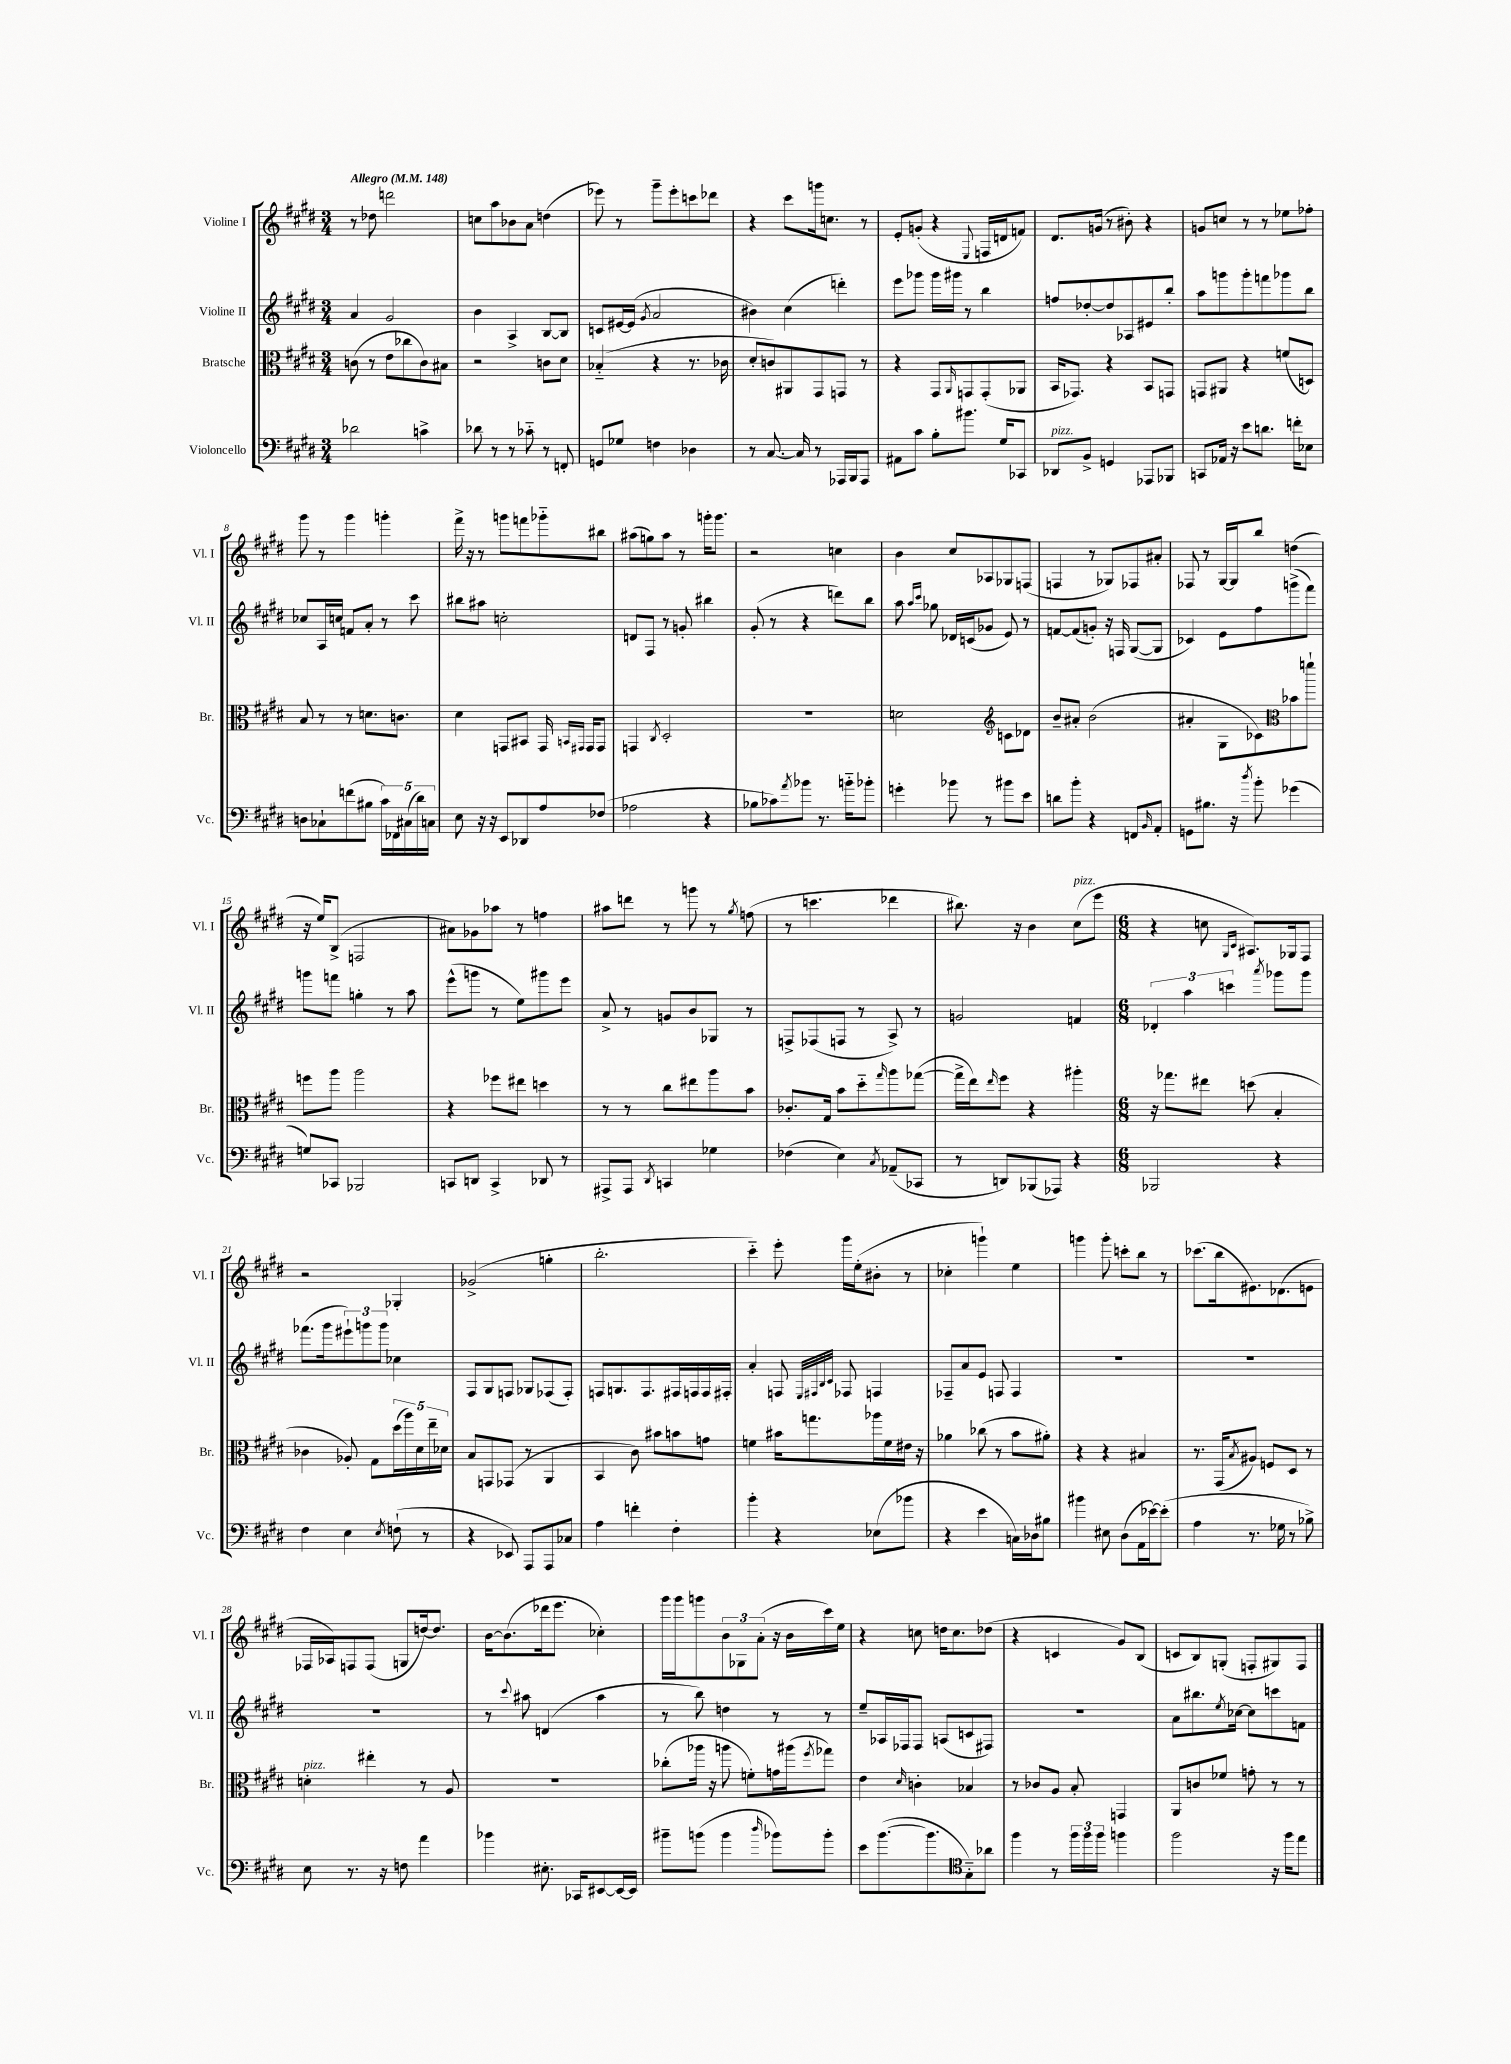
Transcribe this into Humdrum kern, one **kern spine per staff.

**kern	**kern	**kern	**kern
*staff4	*staff3	*staff2	*staff1
*clefF4	*clefC3	*clefG2	*clefG2
*k[f#c#g#d#]	*k[f#c#g#d#]	*k[f#c#g#d#]	*k[f#c#g#d#]
*M3/4	*M3/4	*M3/4	*M3/4
*MM148	*MM148	*MM148	*MM148
2d-	(8c	4a	8r
.	8r	.	8dd-
.	8e	2g#	2ddd
.	8cc-	.	.
4c^	8c)	.	.
.	8B#	.	.
=	=	=	=
8d-	2r	4b	8cc
8r	.	.	8aa
8r	.	4A^	8b-
8c-'~	.	.	8a
8r	8c	[8B	(4dd
8FF'	8d#	8B]	.
=	=	=	=
8GG	(4B-'~	8c	8eee-)
8G-	.	[16e#	8r
.	.	(16e#]	.
.	.	8qg#	.
4F	4r	2a	8ggg#~
.	.	.	8eee-'
4D-	8.r	.	8ccc
.	.	.	8ddd-
.	16c-	.	.
=	=	=	=
8r	8d#'	4b#)	4r
[8.C#	8c)	.	.
.	8AA#	(4cc#	8ccc#
16C#]	.	.	.
8r	8GG#	.	16ggg
.	.	.	8.cc
16AAA-	8GG	4ddd')	.
16BBB	.	.	.
8AAA-	8r	.	8r
=	=	=	=
8AA#	4r	8eee	8e'
8c#	.	8ggg-	(8g'
8B'	8GG#	16ggg-	4r
.	.	16ggg#	.
.	16qqAA	.	.
8.b#	8GG	8r	.
.	.	.	8qqE
.	(8GG'	4bb	16F
16G#	.	.	16d
8CC-	8AA-	.	8f)
=	=	=	=
8DD-	16BB	8ff	8.d#
.	8.GG-)	.	.
8BB^	.	[8dd-'	.
.	.	.	(16g
4GG	4r	8dd-]	8r
.	.	8A-	8b#')
8AAA-	8BB	8e#	4r
8BBB-	8GG	8bb'	.
=	=	=	=
8CC	8GG	8aa	8g
16AA-	8AA#	8ggg	8cc
16r	.	.	.
8e	4r	8ggg'	8r
8.d	.	8fff	8r
.	(8f	8ggg-	8ee-
16f'	.	.	.
8E-	8D)	8bb	8ff-'
=	=	=	=
8D	8B	8cc-	8ggg#
8C-`	8r	16A	8r
.	.	16cc	.
(8f	8r	8f	4ggg#
8B#	8.d	8a'	.
20c#)	.	8r	4ggg'
20FF-	.	.	.
.	8.c	.	.
(20C#	.	.	.
.	.	8ccc#	.
20d#)	.	.	.
20C	.	.	.
=	=	=	=
8E	4d#	8bb#	16fff#^
.	.	.	16r
16r	.	8aa#	8r
16r	.	.	.
8EE	8GG	2cc'	8ggg
8DD-	8BB#	.	8fff
8A	16GG	.	8ggg-'~
.	16qqBB	.	.
.	16qqGG#	.	.
.	16GG#	.	.
(8F-	8GG#	.	8bb#
=	=	=	=
2A-	4GG	8d	(8aa#
.	.	8F#	8gg)
.	8qC#	.	.
.	2D#'	8r	8aa#
.	.	8g'	8r
4r	.	4bb#	16ggg'
.	.	.	8.ggg
=	=	=	=
8B-	2.r	(8g#'	2r
8c-)	.	8r	.
8qa	.	.	.
8b-	.	4r	.
8.r	.	.	.
.	.	8ddd)	4cc
16b'~	.	.	.
8b-'	.	8bb	.
=	=	=	=
4g'	2d	8aa	4b
.	.	16qqaa	.
.	.	16qqccc#	.
.	.	8gg-	.
8b-	.	16d-	8cc#
.	.	(16c	.
8r	.	8g-	8A-
8b#	8c	8e)	8G-
8e	8d-	8r	(8F
=	=	=	=
*	*clefG2	*	*
8d	8b~	[8f	4F
8b'	8a#'	(8f]	.
4r	(2b	8g')	8r
.	.	16r	8G-)
.	.	16F	.
8FF	.	([8G#	8F-
16qqBB	.	.	.
8AA'	.	8G#]	8a#'
=	=	=	=
8GG	4a#'	4c-)	8F-
8.B#	.	.	8r
.	8G#	8e	[16G#
16r	.	.	16G#]
8qdd#	.	.	.
8b'	8c-)	8ff#	8bb
(4g-	8b-	(8ggg^	(4dd
.	8fff`	8fff#)	.
=	=	=	=
*	*clefC3	*	*
8G)	8ff	8ggg	16r
.	.	.	16ee)
8CC-	8aa	8fff	(8B^
2BBB-	2aa	4gg'	2F
.	.	8r	.
.	.	8aa	.
=	=	=	=
8CC	4r	(8eee^^	8a#)
8DD	.	8ggg	8g-
4CC^	8ff-	8r	8aa-
.	8ee#	8ee)	8r
8DD-	4dd	8ggg#	4ff
8r	.	8eee	.
=	=	=	=
8AAA#^	8r	8a^	8aa#
8AAA#	8r	8r	8ddd
8qDD#	.	.	.
4CC	8cc#	8g	8r
.	8ee#	8b	8ggg
4G-	8aa	8G-	8r
.	.	.	8qgg#
.	8b	8r	(8ff
=	=	=	=
(4F-	8.c-'	8F^	8r
.	.	(8F-	4.ccc
.	16G#	.	.
4E)	8b	8F	.
.	8dd#'~	8r	.
8qC#	16qqgg#	.	.
(8AA-~	8aa	8A^)	4ddd-
8CC-	([8gg-	8r	.
=	=	=	=
8r	16gg-^]	2g	8.bb#)
.	16ee)	.	.
.	16qqee	.	.
8DD)	8ff#	.	.
.	.	.	16r
(8BBB-	4r	.	4b
8AAA-)	.	.	.
4r	4aa#'	4f	(8cc#
.	.	.	8eee
=	=	=	=
*M6/8	*M6/8	*M6/8	*M6/8
2BBB-	16r	6d-'	4r
.	8.gg-	.	.
.	.	6aa	.
.	8ee#	.	8cc
.	.	6ccc	.
.	.	.	16qqG#
.	.	.	16qqc#
.	(8dd	.	8.A#)
.	.	8qaaa	.
4r	4B'	8ggg-	.
.	.	.	16G-
.	.	8ggg-	8F#
=	=	=	=
4F#	4c-	(8.fff-	2r
.	.	16ggg#	.
4E	8A-')	12eee#`)	.
.	.	12ggg	.
.	8G#	.	.
.	.	12ggg	.
8qE	.	.	.
(8F`	(20dd#	4cc-	4G-'
.	20aa)	.	.
.	20d#	.	.
8r	.	.	.
.	20ee~	.	.
.	20d-	.	.
=	=	=	=
4r	8B	8F#	(2g-^
.	8GG	8G#	.
8EE-)	(8GG-	8F	.
8AAA	8r	8G-	.
8AAA	4AA	(8F-	4gg'
8C-	.	8F-')	.
=	=	=	=
4A	4BB	8F	2.bb'
.	.	8.G	.
4f'	8c#)	.	.
.	.	8.F	.
.	8b#	.	.
4F#'	8b	16F#	.
.	.	16F	.
.	8g	16F	.
.	.	16F#'	.
=	=	=	=
4b'	4f	4a'	4ccc#'~)
4r	16b#	8F	8eee'
.	8.gg	.	.
.	.	32qqE	.
.	.	32qqF#	.
.	.	32qqB	.
.	.	32qqc#	.
.	.	8F-	16ggg#
.	.	.	(16ee'
(8E-	16aa-	4F	8b#'
.	16f	.	.
8b-	16e#	.	8r
.	16r	.	.
=	=	=	=
4r	4a-	8F-~	4cc-'
.	.	8a	.
4e	(8cc-	8e	4ggg`)
.	8r	8F	.
16C)	8b	4F	4ee
16D-	.	.	.
8B#	8a#')	.	.
=	=	=	=
4b#	4r	2.r	4ggg
8E#	4r	.	8ggg'
(8D#	.	.	8ccc'
16AA	4B#	.	8bb
[16e-)	.	.	.
(8e-']	.	.	8r
=	=	=	=
4A	8.r	2.r	(8.ccc-
.	(16GG#	.	16bb
.	8qB	.	.
8.r	8A#)	.	8.e#)
.	8F	.	.
16G-	.	.	(8.d-
8r	8D#	.	.
8B-^)	8r	.	8e
=	=	=	=
8E	4d'	2.r	16F-
.	.	.	16A-)
8.r	.	.	8F
.	4ee#'	.	(8F
16r	.	.	.
8F	.	.	8G
4a	8r	.	[16dd)
.	.	.	8.dd]
.	8A	.	.
=	=	=	=
4b-	2.r	8r	[16b
.	.	.	(8.b]
.	.	8qqccc#	.
.	.	8aa#	.
8.E#'	.	(4d	16ddd-
.	.	.	8.eee
16CC-	.	.	.
[8EE#	.	4aa#	4cc-')
16EE#_	.	.	.
16EE#]	.	.	.
=	=	=	=
8b#~	(8cc-'	8r	16ggg#
.	.	.	16ggg#
(8b	16aa-	8bb)	8ggg
.	16r	.	.
4b	8aa	4dd	12b
.	.	.	12G-
.	8f')	.	.
.	.	.	(12a'
16qqdd#	.	.	.
8b-)	16g	8r	16r
.	(16aa#	.	16b
.	8qff#	.	.
8b-'	8gg-)	8r	16ccc#)
.	.	.	16ee
=	=	=	=
8e	4e	8ee~	4r
([8.b	.	16A-	.
.	.	16F-	.
.	16qqd#	.	.
.	4c'	8F-	8cc
8.b]	.	.	.
.	.	(8A	16dd
.	.	.	8.cc
8G#'~)	4B-	8c	.
8a-	.	8F#)	(8dd-
=	=	=	=
*clefC4	*	*	*
4ff#	8r	2.r	4r
.	8c-	.	.
8r	8A	.	4c
24ff#	8B'	.	.
24ff#	.	.	.
24ff#	.	.	.
4ff	4GG	.	8g#)
.	.	.	(8B
=	=	=	=
2ff#	8AA	8a	8c
.	8c	8.bb#	8B)
.	8f-	.	(8G'
.	.	8qee	.
.	.	[16cc-	.
.	8g'	8cc-]	8F'
16r	8r	8ccc	8G#)
16ff#	.	.	.
8ee	8r	8f	8F
==	==	==	==
*-	*-	*-	*-
